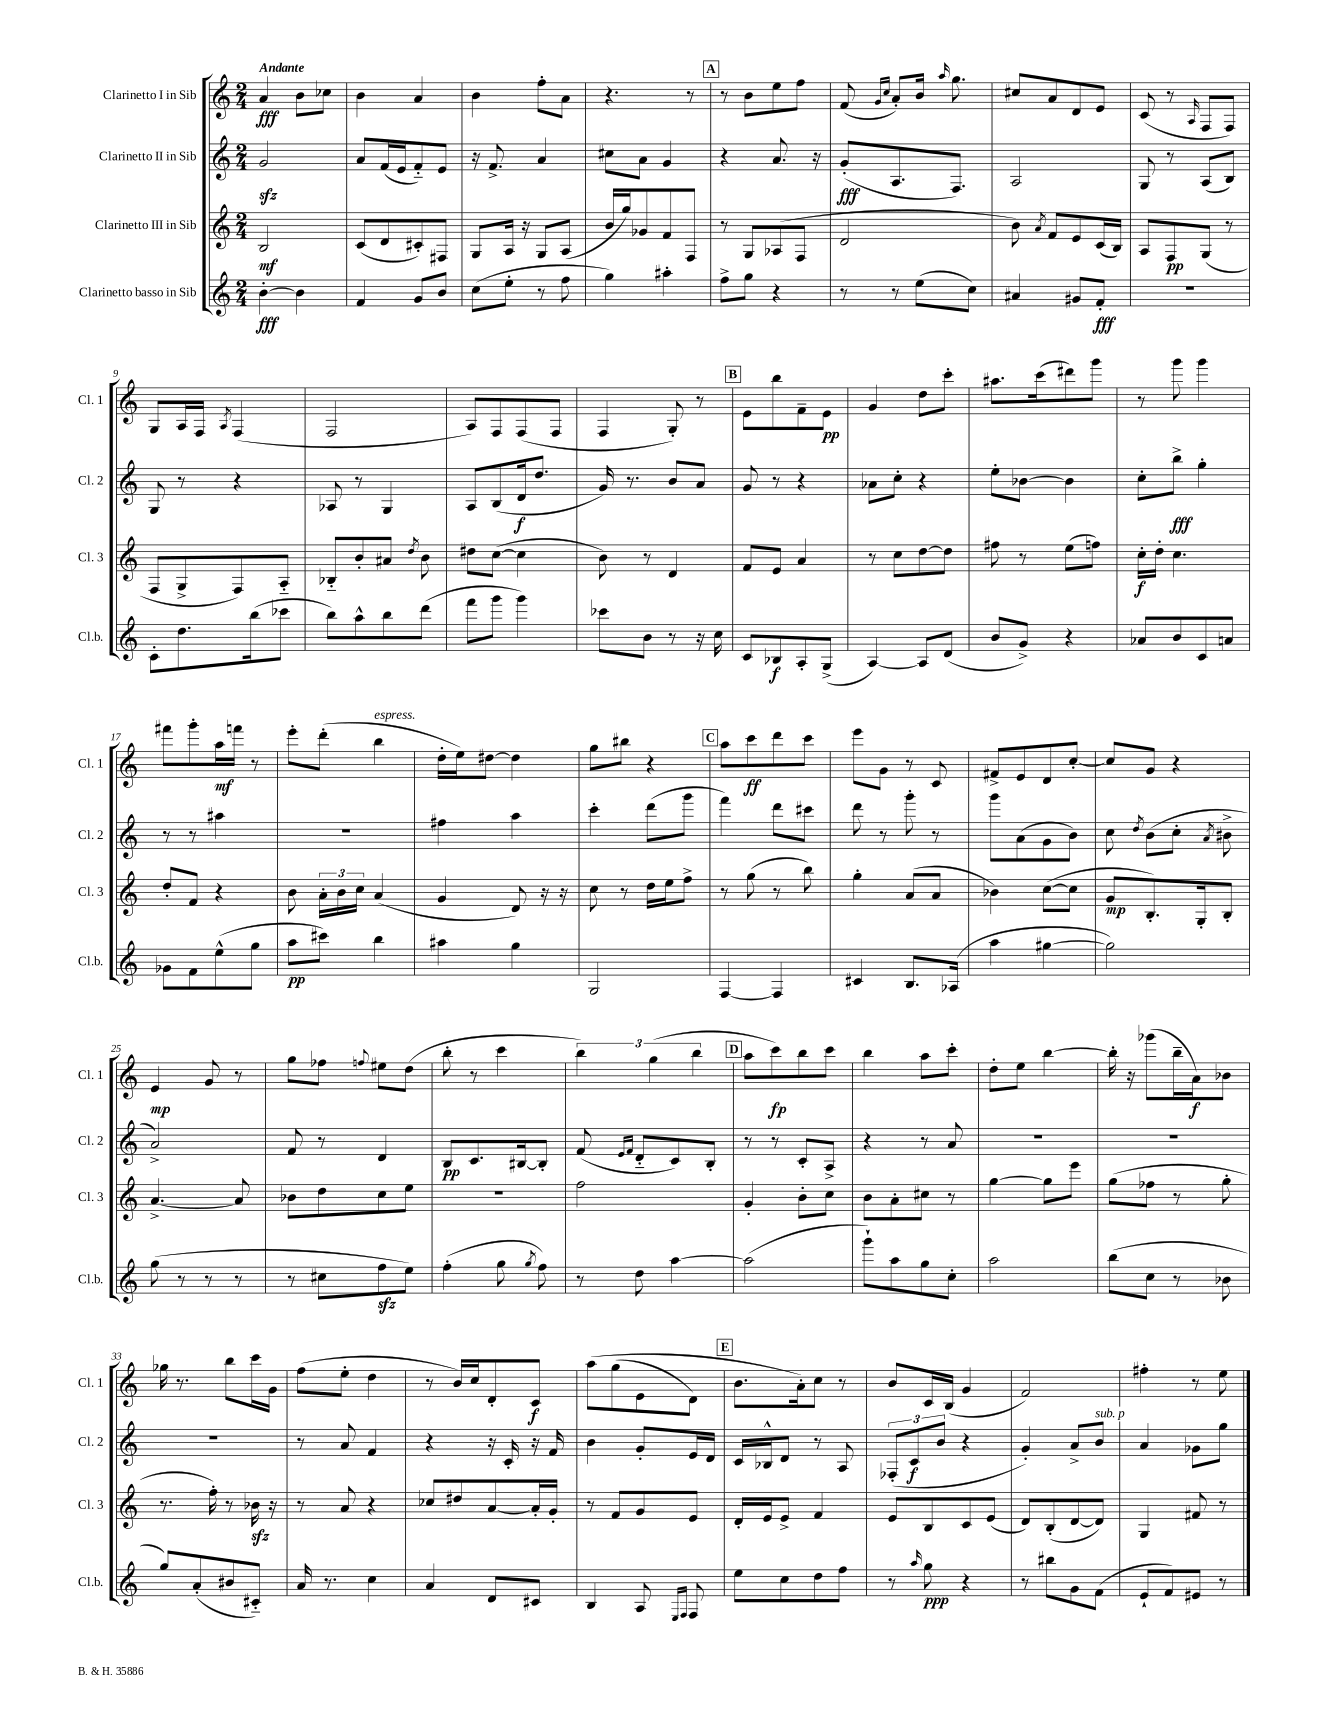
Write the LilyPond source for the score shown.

<<
\new StaffGroup <<
\new Staff = "s0" \with { instrumentName = "Clarinetto I in Sib" shortInstrumentName = "Cl. 1" } {
    \clef treble \key c \major \numericTimeSignature \time 2/4 \tempo "Andante"
    \autoBeamOff a'4\fff b'8[ ces''8] |
    b'4 a'4 |
    b'4 f''8[-. a'8] |
    r4. r8 |
    \mark \markup { \box "A" } r8 b'8[ e''8 f''8] |
    f'8( \grace { g'16[ c''16] } a'8[-.) b'16] \grace { a''16 } g''8. |
    cis''8[ a'8 d'8 e'8] |
    c'8( r8 \grace { a16 } f8[ f8]) |
    g8[ a16 f16] \acciaccatura { a8 } f4( |
    f2 |
    a8[) f8 f8( f8] |
    f4 g8-.) r8 |
    \mark \markup { \box "B" } e'8[ b''8 f'8-- e'8]\pp |
    g'4 d''8[ c'''8]-. |
    ais''8.[ c'''16( dis'''8) g'''8] |
    r8 g'''8 g'''4 |
    fis'''8[ g'''8-. a''16\mf f'''16] r8 |
    e'''8[-. d'''8]-.( b''4^\markup { \italic "espress." } |
    d''16[-. e''16) dis''8]~ dis''4 |
    g''8[ bis''8] r4 |
    \mark \markup { \box "C" } a''8[ c'''8\ff d'''8 c'''8] |
    e'''8[ g'8] r8 c'8 |
    fis'8[-> e'8 d'8 c''8]~-. |
    c''8[ g'8] r4 |
    e'4\mp g'8 r8 |
    g''8[ fes''8] \appoggiatura { f''8 } eis''8[ d''8]( |
    b''8-. r8 c'''4 |
    \tuplet 3/2 { b''4) g''4( b''4 } |
    \mark \markup { \box "D" } a''8[ c'''8\fp) b''8 c'''8] |
    b''4 a''8[ c'''8]-. |
    d''8[-. e''8] b''4~ |
    b''16-. r16 ges'''8[( b''16-- a'16\f) bes'8] |
    ges''16 r8. b''8[ c'''16 g'16] |
    f''8[( e''8]-. d''4 |
    r8 b'16[) c''16 d'8-. c'8]\f |
    a''8[\( g''8( e'8 d'8]) |
    \mark \markup { \box "E" } b'8.[ a'16-.\) c''8] r8 |
    b'8[ c'16 b16]( g'4 |
    f'2) |
    fis''4-. r8 e''8 \bar "|." |
}
\new Staff = "s1" \with { instrumentName = "Clarinetto II in Sib" shortInstrumentName = "Cl. 2" } {
    \clef treble \key c \major \numericTimeSignature \time 2/4
    \autoBeamOff g'2\sfz |
    a'8[ f'16( e'16 f'8-_) e'8] |
    r16 f'8.-> a'4 |
    cis''8[ a'8] g'4 |
    \mark \markup { \box "A" } r4 a'8. r16 |
    g'8[-.\fff( a8. f8.]) |
    a2 |
    g8 r8 a8[( b8]) |
    g8 r8 r4 |
    aes8 r8 g4 |
    a8[ b8( d'16\f d''8.] |
    g'16) r8. b'8[ a'8] |
    \mark \markup { \box "B" } g'8 r8 r4 |
    aes'8[ c''8]-. r4 |
    e''8[-. bes'8]~ bes'4 |
    c''8[-. b''8]->\fff g''4-. |
    r8 r8 ais''4 |
    r2 |
    fis''4 a''4 |
    c'''4-. d'''8[( g'''8] |
    \mark \markup { \box "C" } f'''4) d'''8[ cis'''8] |
    d'''8 r8 g'''8-. r8 |
    g'''8[ a'8( g'8 b'8]) |
    c''8 \acciaccatura { d''8 } b'8[( c''8]-. \acciaccatura { a'8 } bis'8-> |
    a'2->) |
    f'8 r8 d'4 |
    b8[\pp c'8. bis16~ bis8]-. |
    f'8( \grace { e'16[ f'16] } d'8[-_ c'8) b8]-. |
    \mark \markup { \box "D" } r8 r8 c'8[-. a8]-> |
    r4 r8 a'8 |
    R2 |
    R2 |
    R2 |
    r8 a'8 f'4 |
    r4 r16 c'16-. r16 f'16 |
    b'4 g'8[-. e'16 d'16] |
    \mark \markup { \box "E" } c'16[ bes16-^ d'8] r8 a8 |
    \tuplet 3/2 { fes8[-.( c'8\f b'8] } r4 |
    g'4-.) a'8[-> b'8]^\markup { \italic "sub. p" } |
    a'4 ges'8[ g''8] \bar "|." |
}
\new Staff = "s2" \with { instrumentName = "Clarinetto III in Sib" shortInstrumentName = "Cl. 3" } {
    \clef treble \key c \major \numericTimeSignature \time 2/4
    \autoBeamOff b2\mf |
    c'8[( d'8 cis'8-.) fis8] |
    g8[ a16] r16 g8[ a8]( |
    b'16[ g''16) ges'8 f'8 f8] |
    \mark \markup { \box "A" } r8 g8[ aes8( f8] |
    d'2 |
    b'8) \acciaccatura { a'8 } f'8[ e'8 c'16( b16]) |
    a8[ f8\pp g8]( r8 |
    f8[ g8-> f8) a8]-_ |
    bes8[-_ b'8-. ais'8] \acciaccatura { d''8 } b'8 |
    dis''8[ c''8]~( c''4 |
    b'8) r8 d'4 |
    \mark \markup { \box "B" } f'8[ e'8] a'4 |
    r8 c''8[ d''8~ d''8] |
    fis''8 r8 e''8[( f''8]) |
    c''16[-.\f d''16]-. c''4. |
    d''8[-. f'8] r4 |
    b'8 \tuplet 3/2 { a'16[-. b'16 c''16] } a'4( |
    g'4 d'8) r16 r16 |
    c''8 r8 d''16[ e''16 f''8]-> |
    \mark \markup { \box "C" } r8 g''8( r8 b''8) |
    g''4-. a'8[( a'8] |
    bes'4) c''8[~( c''8] |
    g'8[\mp b8.-.) g16-. b8]-. |
    a'4.~-> a'8 |
    bes'8[ d''8 c''8 e''8] |
    r2 |
    f''2 |
    \mark \markup { \box "D" } g'4-. b'8[-. c''8] |
    b'8[ a'8-. cis''8] r8 |
    g''4~ g''8[ e'''8] |
    g''8[( fes''8] r8 g''8-. |
    r8. f''16-.) r8 bes'16\sfz r16 |
    r8 a'8 r4 |
    ces''8[ dis''8 a'8~ a'16-. g'16]-. |
    r8 f'8[ g'8 e'8] |
    \mark \markup { \box "E" } d'16[-. e'16 e'8]-> f'4 |
    e'8[ b8 c'8 e'8]( |
    d'8[) b8-.( d'8~ d'8]) |
    g4 fis'8 r8 \bar "|." |
}
\new Staff = "s3" \with { instrumentName = "Clarinetto basso in Sib" shortInstrumentName = "Cl.b." } {
    \clef treble \key c \major \numericTimeSignature \time 2/4
    \autoBeamOff b'4~-.\fff b'4 |
    f'4 g'8[ b'8] |
    c''8[( e''8]-. r8 f''8 |
    g''4) ais''4-. |
    \mark \markup { \box "A" } f''8[-> g''8] r4 |
    r8 r8 e''8[( c''8]) |
    ais'4 gis'8[ f'8]-.\fff |
    R2 |
    c'8[-. d''8. b''16( ces'''8] |
    b''8[) a''8-^ b''8 d'''8]( |
    f'''8[ g'''8] g'''4) |
    ces'''8[ b'8] r8 r16 c''16 |
    \mark \markup { \box "B" } c'8[ bes8\f a8-. g8]->( |
    a4~) a8[ d'8]( |
    b'8[ g'8]->) r4 |
    aes'8[ b'8 c'8 a'8] |
    ges'8[ f'8 e''8-^( g''8] |
    a''8[\pp cis'''8]) b''4 |
    ais''4 g''4 |
    g2 |
    \mark \markup { \box "C" } f4~ f4 |
    cis'4 b8.[ aes16]( |
    a''4 gis''4~ |
    gis''2) |
    g''8( r8 r8 r8 |
    r8 cis''8[ f''8\sfz e''8]) |
    f''4-.( g''8 \acciaccatura { g''8 } f''8) |
    r8 d''8 a''4~ |
    \mark \markup { \box "D" } a''2( |
    g'''8[-!) a''8 g''8 c''8]-. |
    a''2 |
    b''8[( c''8] r8 bes'8 |
    g''8[) a'8-.( bis'8 cis'8]-_) |
    a'16 r8. c''4 |
    a'4 d'8[ cis'8] |
    b4 a8 \grace { e16[ f16] } f8 |
    \mark \markup { \box "E" } e''8[ c''8 d''8 f''8] |
    r8 \grace { a''16 } g''8\ppp r4 |
    r8 bis''8[ g'8 f'8]( |
    e'8[-! f'8) eis'8] r8 \bar "|." |
}
>>
>>
